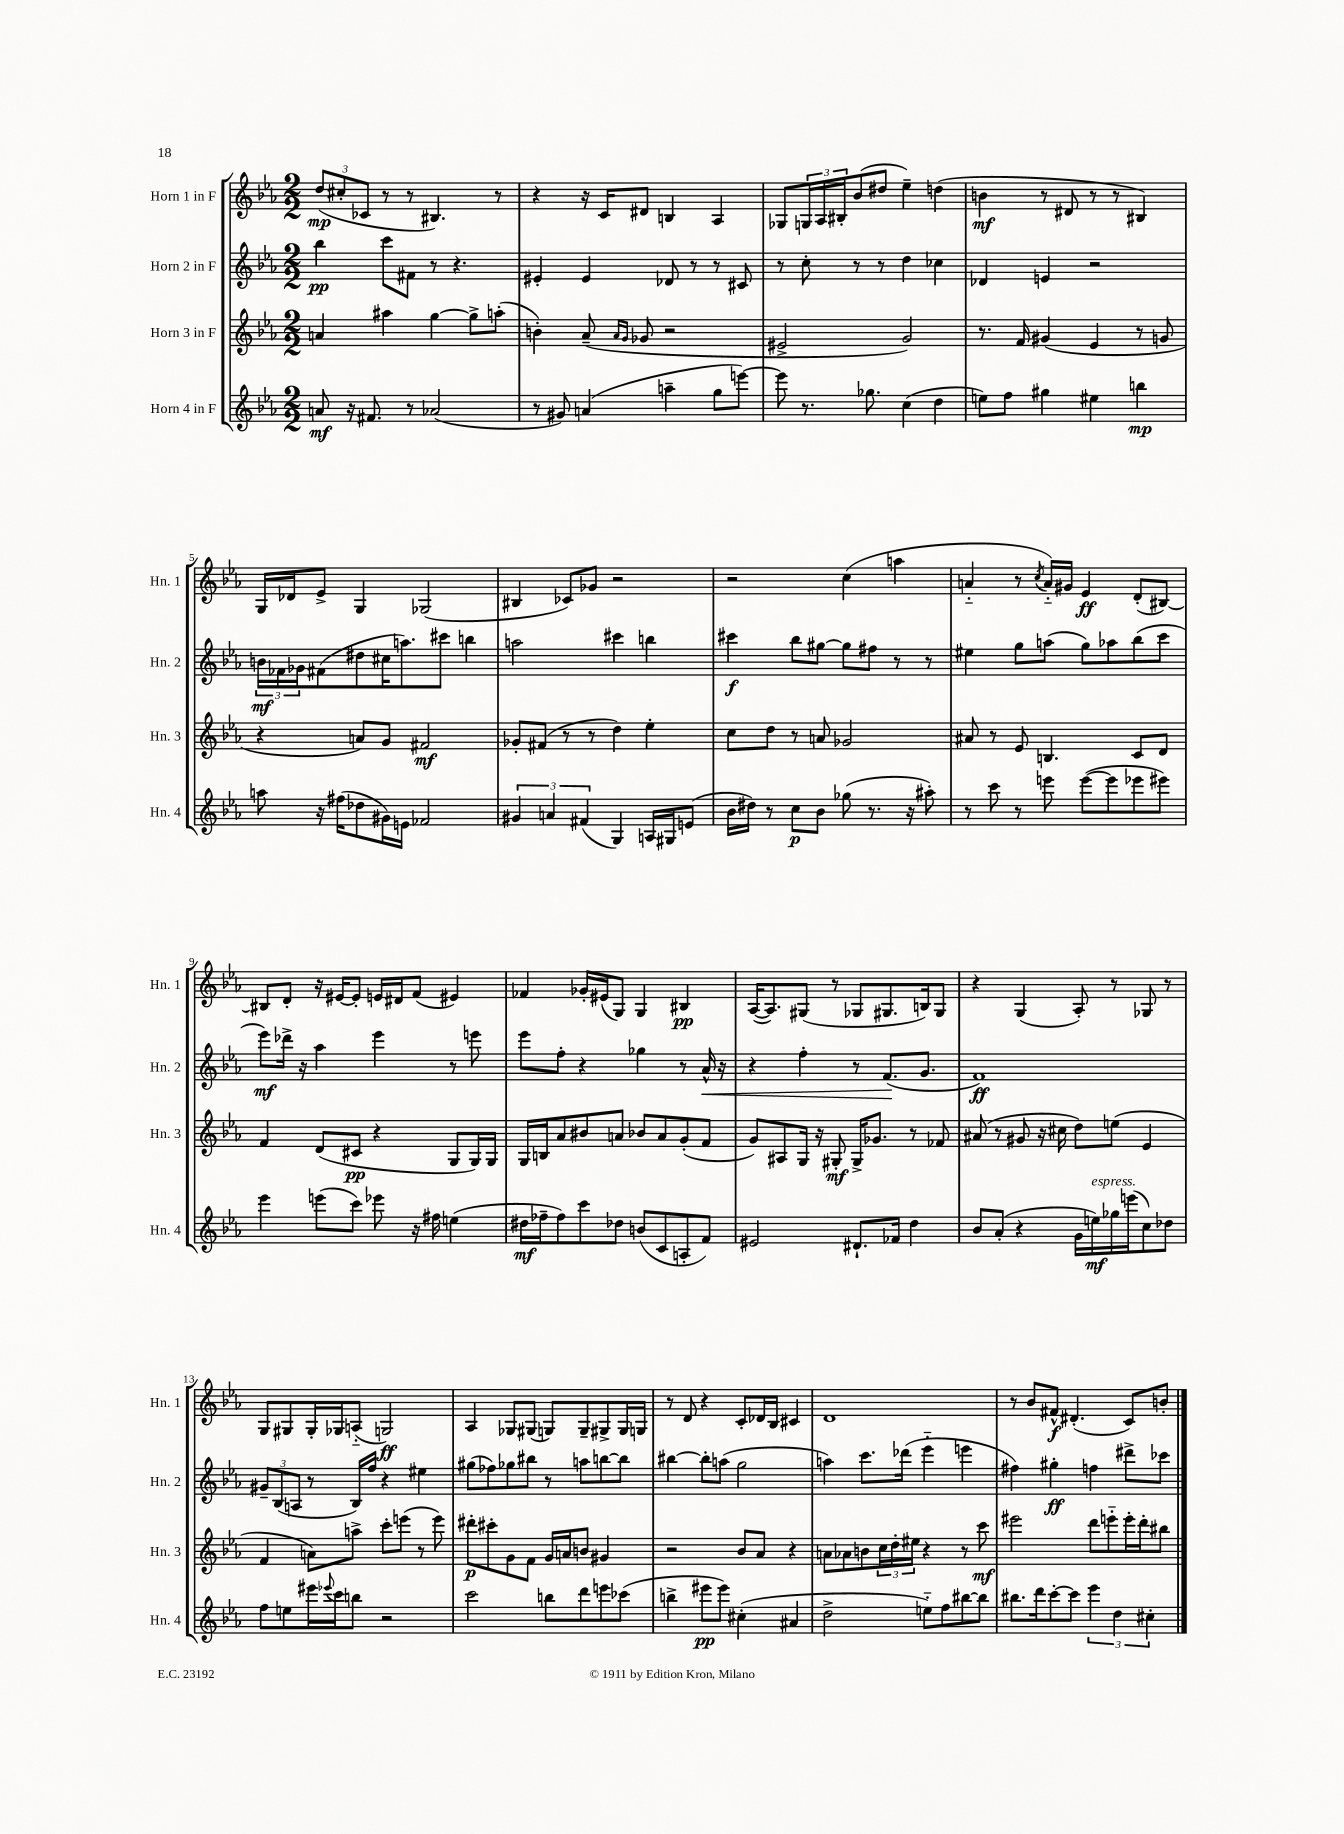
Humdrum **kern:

**kern	**kern	**kern	**kern
*staff4	*staff3	*staff2	*staff1
*clefG2	*clefG2	*clefG2	*clefG2
*k[b-e-a-]	*k[b-e-a-]	*k[b-e-a-]	*k[b-e-a-]
*M2/2	*M2/2	*M2/2	*M2/2
8a	4a	4bb-	(12dd
.	.	.	12cc#'
16r	.	.	.
.	.	.	12c-
8.f#	.	.	.
.	4aa#	8ccc	8r
8r	.	8f#	8r
(2a-	[4gg	8r	4.B#)
.	.	4.r	.
.	8gg^]	.	.
.	(8aa'	.	8r
=	=	=	=
8r	4b')	4e#'	4r
8g#)	.	.	.
(4a	(8a-~	4e#	16r
.	.	.	16c
.	16qqa-	.	.
.	16qqg	.	.
.	8g-	.	8d#
4aa~	2r	8d-	4B
.	.	8r	.
8gg	.	8r	4A-
[8eee)	.	8c#	.
=	=	=	=
8eee]	2e#^	8r	8G-
8.r	.	8cc'	24G
.	.	.	24A-
.	.	.	24B#'
.	.	8r	(8b-
8.gg-	.	.	.
.	.	8r	8dd#
(4cc	2g)	4dd	4ee-~)
4dd	.	4cc-	(4dd
=	=	=	=
8ee)	8.r	4d-	4b
8ff	.	.	.
.	16f	.	.
4gg#	(4g#	4e	8r
.	.	.	8d#
4ee#	4e-	2r	8r
.	.	.	8r
4bb	8r	.	4B#)
.	8g	.	.
=	=	=	=
8aa	4r	24b	16G
.	.	24f-	.
.	.	.	16d-
.	.	24g-	.
16r	.	(8f#	8e-^
(16ff#	.	.	.
8dd-	8a)	8dd#	4G
16g#)	8g	16cc#	.
16e	.	8.aa)	.
2f-	2f#	.	(2G-
.	.	8ccc#	.
.	.	4bb	.
=	=	=	=
6g#	8g-'	2aa	4B#
.	(8f#	.	.
6a	.	.	.
.	8r	.	8c-)
(6f#	.	.	.
.	8r	.	8g-
4G)	4dd)	4ccc#	2r
16A	4ee-'	4bb	.
16G#	.	.	.
(8e	.	.	.
=	=	=	=
16b-	8cc	4ccc#	2r
16dd#)	.	.	.
8r	8dd	.	.
8cc	8r	8bb-	.
8b-	8a	[8gg#	.
(8gg-	2g-	8gg#]	(4cc
8.r	.	8ff#	.
.	.	8r	4aa
16r	.	.	.
8aa#')	.	8r	.
=	=	=	=
8r	8a#	4ee#	4a'~
8ccc	8r	.	.
8r	8e-	8gg	8r
.	.	.	8qcc
8eee	4.B	(8aa	16a'~)
.	.	.	16g#
([8eee	.	8gg)	4e-
8eee]	.	8aa-	.
8eee-	8c	(8bb-	(8d'
8eee#)	8d	8ccc	[8B#)
=	=	=	=
4eee-	4f	8eee-)	8B#]
.	.	16ddd-^	8d'
.	.	16r	.
(8eee	(8d	4aa-	16r
.	.	.	[16e#
8ccc)	8c#	.	8e#']
8eee-	4r	4eee-	16e
.	.	.	16d#
16r	.	.	(8f
16ff#	.	.	.
(4ee	8G	8r	4e#)
.	16G)	8eee	.
.	16G	.	.
=	=	=	=
16dd#	16G	8eee-	4f-
16ff-~	16B	.	.
8ff-)	8a-	8ff'	.
8ccc	8b#	4r	16g-'
.	.	.	(16e#
8dd-	8a	.	8G)
(8b	8b-	4gg-	4G
8c	8a	.	.
8A'	(8g'	8r	4B#
8f)	8f	16a-^^	.
.	.	16r	.
=	=	=	=
2e#	8g)	4r	([16A-
.	.	.	8.A-])
.	8A#	.	.
.	16G	4ff'	(8G#
.	16r	.	.
.	8G#'	.	8r
8.d#`	16G#^	8r	8G-
.	8.g-	.	.
.	.	(8.f	8.G#
16f-	.	.	.
4dd	8r	.	.
.	.	8.g	16B)
.	8f-	.	8G#
=	=	=	=
8b-	(8a#	1f)	4r
(8a-'	8r	.	.
4r	8g#	.	(4G
.	16r	.	.
.	16cc#	.	.
16g	8dd)	.	8A-')
16ee)	.	.	.
16gg-	(8ee	.	8r
(16eee	.	.	.
8cc)	4e-	.	8G-
8dd-	.	.	8r
=	=	=	=
8ff	4f	12g#~	8G
.	.	(12B-	.
8ee	.	.	8G#
.	.	12A	.
16eee#	8a)	8r	16G#'
8qqeee-	.	.	.
16ccc	.	.	16G-
8bb	8aa^	16B-)	(8A'~
.	.	16ff	.
2r	8ccc'	4r	2G)
.	(8eee	.	.
.	8r	4ee#	.
.	8eee)	.	.
=	=	=	=
2ccc	8ddd#'	(8gg#	4A-
.	8ccc#'	8ff-)	.
.	8g	8gg-	8G-
.	8f	8bb#	(8G#
8bb	16g	8r	8G)
.	16a	.	.
8ddd	8b	8aa	8G~
8eee	4g#	[8bb	8G#^
(8ccc-	.	8bb]	16G#
.	.	.	16G
=	=	=	=
4bb^	2r	[4bb#	8r
.	.	.	8d
8eee#	.	8bb#']	4r
8eee#)	.	(8aa	.
(4cc#'	8b-	2gg	8c'
.	8a-	.	16d-
.	.	.	16B-
4a#	4r	.	4c#
=	=	=	=
2dd^	8a	4aa)	1d
.	8a-	.	.
.	8b	8.ccc	.
.	24cc	.	.
.	24dd'	.	.
.	.	(16ddd-	.
.	24ee#	.	.
8ee'~)	4r	4eee-'~	.
8ff	.	.	.
[8bb#	8r	4eee	.
8bb#]	8ccc	.	.
=	=	=	=
8.bb#	2eee#	4ff#)	8r
.	.	.	8b-
16ddd	.	.	.
[8ccc'	.	4gg#'	8f#^^
8ccc]	.	.	(4.d#'
6eee-	8ddd	4ff	.
.	8eee'~	.	.
6dd	.	.	.
.	16eee'	8ddd#^	8c)
.	16ddd'	.	.
6cc#'	.	.	.
.	8bb#	8ccc-	8b'
==	==	==	==
*-	*-	*-	*-
